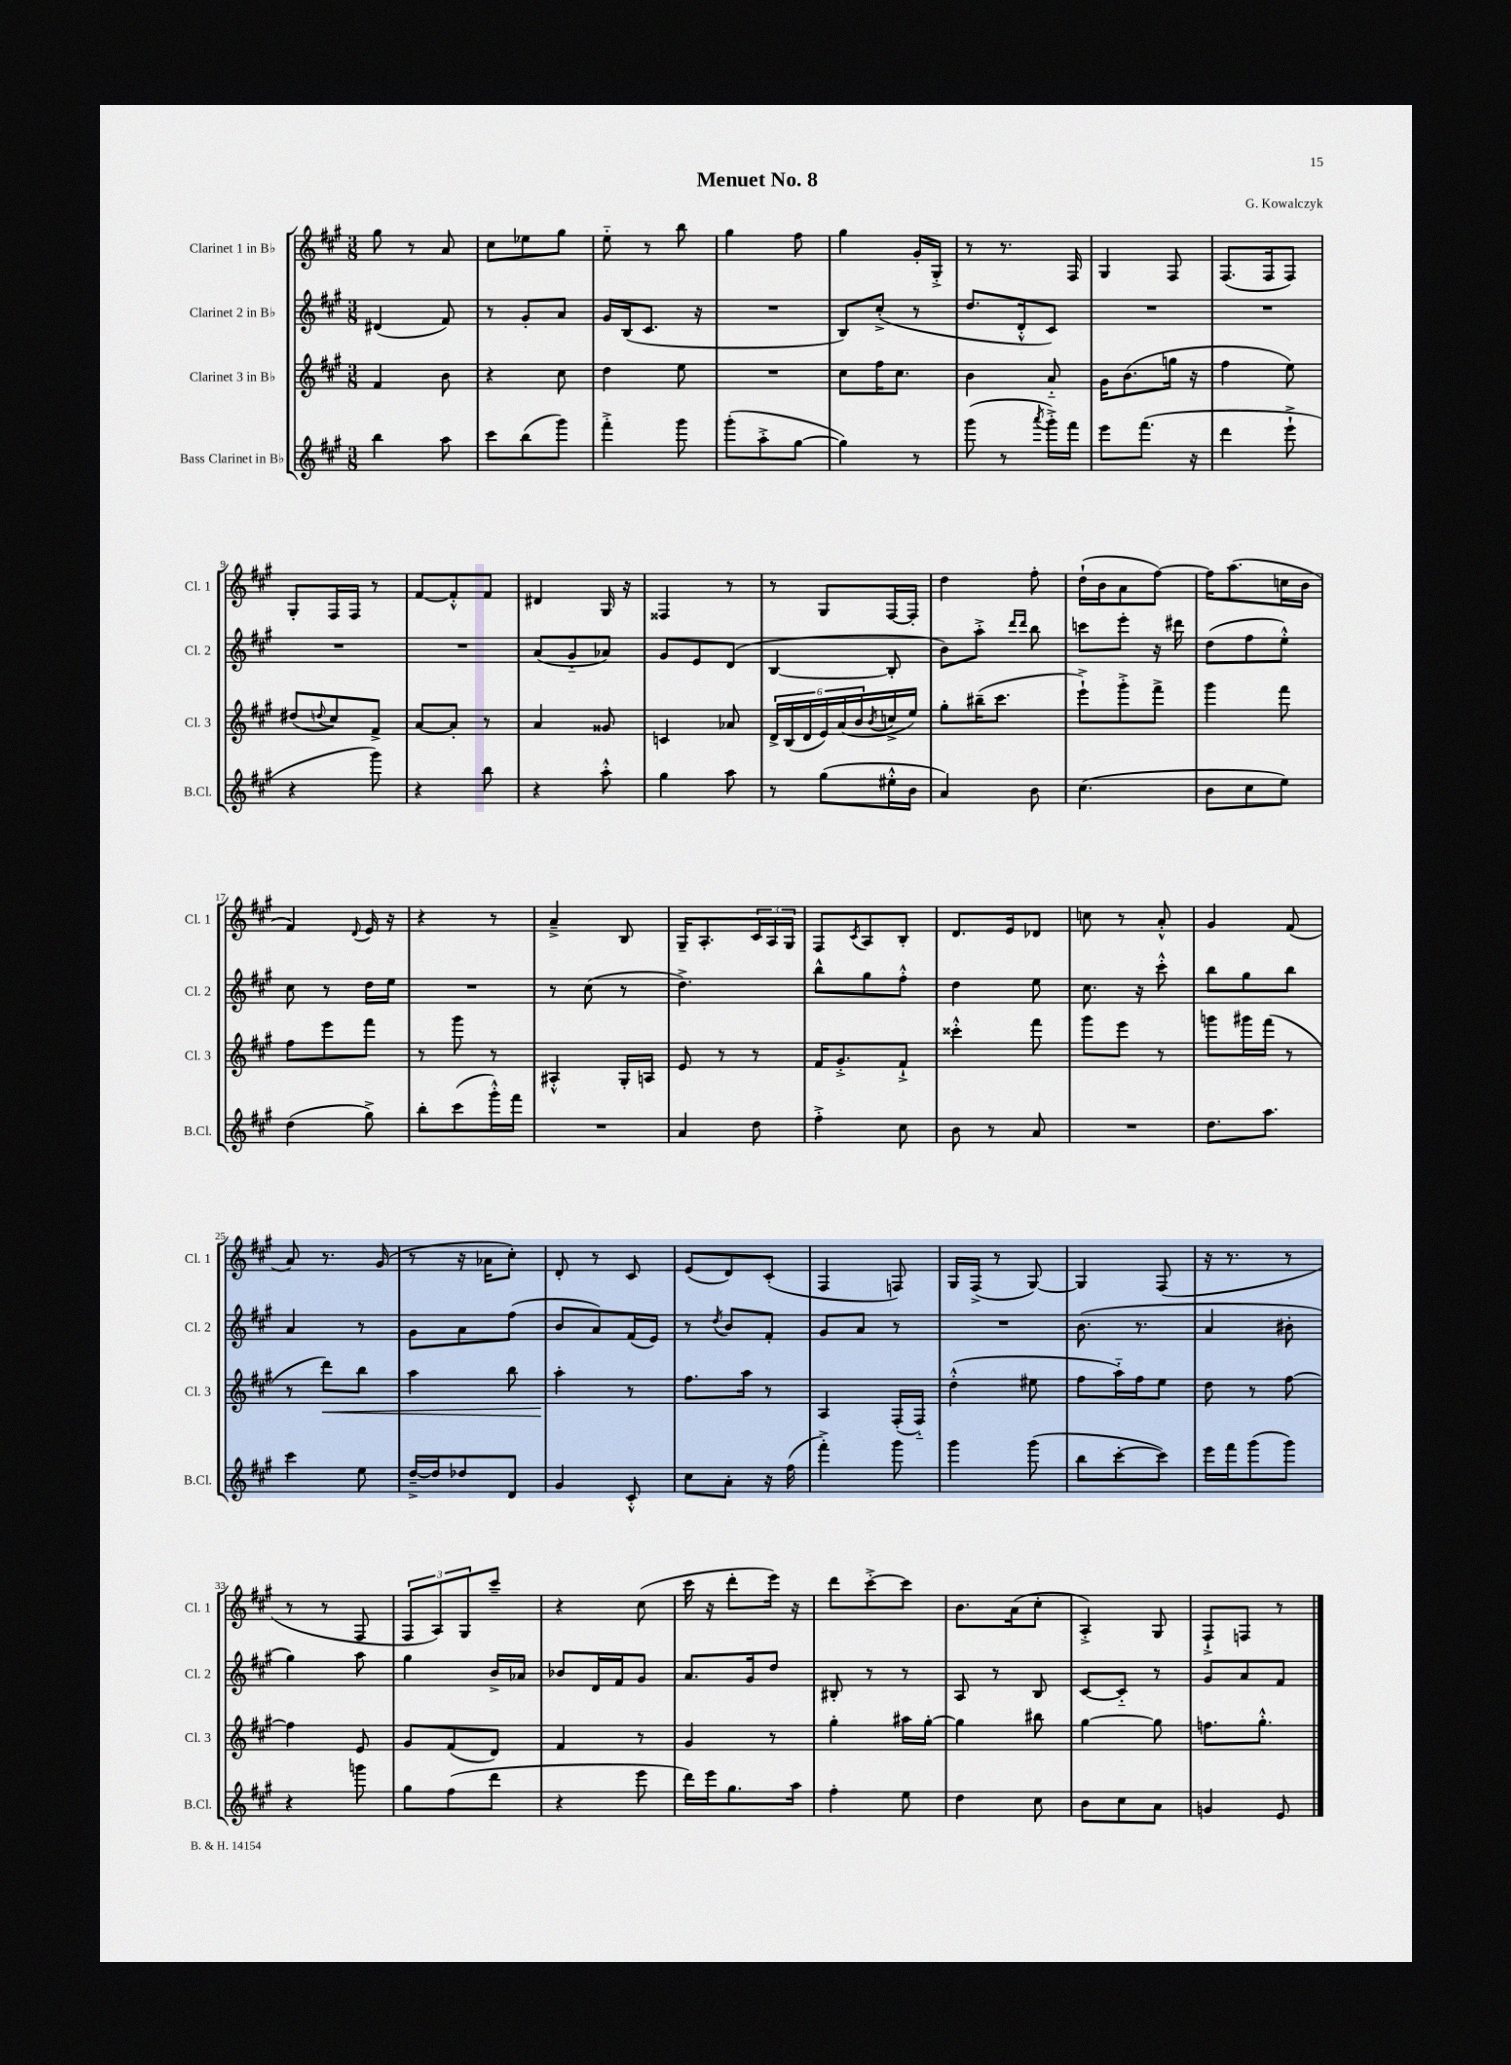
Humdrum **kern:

**kern	**kern	**dynam	**kern	**kern
*part4	*part3	*part3	*part2	*part1
*staff4	*staff3	*staff3	*staff2	*staff1
*I"Bass Clarinet in B♭	*I"Clarinet 3 in B♭	*	*I"Clarinet 2 in B♭	*I"Clarinet 1 in B♭
*I'B.Cl.	*I'Cl. 3	*	*I'Cl. 2	*I'Cl. 1
*clefG2	*clefG2	*	*clefG2	*clefG2
*k[f#c#g#]	*k[f#c#g#]	*	*k[f#c#g#]	*k[f#c#g#]
*M3/8	*M3/8	*	*M3/8	*M3/8
=1	=1	=1	=1	=1
4bb\	4f#/	.	(4d#X/	8gg#\
.	.	.	.	8r
8aa\	8b\	.	8f#/)	8a/
=2	=2	=2	=2	=2
8ccc#\L	4r	.	8r	8cc#\L
(8bb\	.	.	8g#'/L	8ee-X\
8ggg#\J)	8cc#\	.	8a/J	8gg#\J
=3	=3	=3	=3	=3
4fff#'^\	4dd\	.	16g#/LL	8ee\
.	.	.	(16B/J	.
.	.	.	8.c#/J	8r
8ggg#\	8ee\	.	.	8bb\
.	.	.	16r	.
=4	=4	=4	=4	=4
(8ggg#'\L	4.r	.	4.r	4gg#\
8aa'^\	.	.	.	.
[8gg#\J	.	.	.	8ff#\
=5	=5	=5	=5	=5
4gg#\])	8cc#\L	.	8B/L)	4gg#\
.	16ff#\K	.	(8cc#'^/J	.
.	8.cc#\J	.	.	.
8r	.	.	8r	16g#'/LL
.	.	.	.	16G#'^/JJ
=6	=6	=6	=6	=6
(8ggg#\	4b\	.	8.dd/L	8r
8r	.	.	.	8.r
.	.	.	16d'^^/k	.
8qaaa/	.	.	.	.
16ggg#'^\LL)	8a/	.	8c#/J)	.
16fff#\JJ	.	.	.	16F#/
=7	=7	=7	=7	=7
8eee\L	16g#\KL	.	4.r	4G#/
.	(8.b\	.	.	.
(8.fff#\J	.	.	.	.
.	16ggn\Jk	.	.	8F#/
16r	16r	.	.	.
=8	=8	=8	=8	=8
4ddd\	4ff#\	.	4.r	(8.F#/L
.	.	.	.	16F#/k
8eee`^\	8ee\)	.	.	8F#/J)
!!LO:LB:g=z
=9	=9	=9	=9	=9
4r	(8dd#X/L	.	4.r	8G#'/L
.	8qqddn/	.	.	.
.	8cc#/)	.	.	16F#/L
.	.	.	.	16F#/JJ
8ggg#\)	8f#^/J	.	.	8r
=10	=10	=10	=10	=10
4r	[8a/L	.	4.r	[8f#/L
.	8a'/J]	.	.	8f#'^^/]
8bb\	8r	.	.	8f#/J
=11	=11	=11	=11	=11
4r	4a/	.	(8a/L	4d#X/
.	.	.	8g#/	.
8aa'^^\	8g##X/	.	8a-X/J)	16G#/
.	.	.	.	16r
=12	=12	=12	=12	=12
4gg#\	4cn/	.	8g#/L	4F##X/
.	.	.	8e/	.
8aa\	8a-X/	.	(8d/J	8r
=13	=13	=13	=13	=13
8r	24d^/LL	.	[4B/	8r
.	(24B/	.	.	.
.	24d/	.	.	.
(8gg#\L	24e/)	.	.	8G#/L
.	(24a/	.	.	.
.	24b/	.	.	.
.	8qb/	.	.	.
16ee#X'^^\L	16ccn^/	.	8B'/]	[16F#/L
16b\JJ	16ee/JJ)	.	.	16F#'/JJ]
=14	=14	=14	=14	=14
4a/)	8gg#'\L	.	8b\L)	4dd\
.	(16bb#X~\K	.	8aa'^\J	.
.	8.ccc#\J	.	.	.
.	.	.	16qqddd/LL	.
.	.	.	16qqddd/JJ	.
8b\	.	.	8bb\	8ff#'\
=15	=15	=15	=15	=15
(4.cc#\	8eee`^\L)	.	8cccn\L	(16dd`\LL
.	.	.	.	16b\J
.	8ggg#'^\	.	8eee'\J	8a\
.	8fff#^\J	.	16r	[8ff#\J)
.	.	.	16ddd#X\	.
=16	=16	=16	=16	=16
8b\L	4ggg#\	.	(8dd\L	16ff#\KL]
.	.	.	.	(8.aa\
8cc#\	.	.	8ff#\	.
8ee\J)	8fff#\	.	8ee'^^\J)	16ccn\L
.	.	.	.	16b\JJ
!!LO:LB:g=z
=17	=17	=17	=17	=17
(4dd\	8ff#\L	.	8cc#\	4f#/)
.	8eee\	.	8r	.
.	.	.	.	8qqd/
8gg#^\)	8fff#\J	.	16dd\LL	16e/
.	.	.	16ee\JJ	16r
=18	=18	=18	=18	=18
8bb'\L	8r	.	4.r	4r
(8ccc#\	8ggg#\	.	.	.
16ggg#'^^\L)	8r	.	.	8r
16fff#\JJ	.	.	.	.
=19	=19	=19	=19	=19
4.r	4A#X'^^/	.	8r	4a~^/
.	.	.	(8cc#\	.
.	16G#'/LL	.	8r	8B/
.	16An/JJ	.	.	.
=20	=20	=20	=20	=20
4a/	8e/	.	4.dd^\)	16G#~/KL
.	.	.	.	8.A'/
.	8r	.	.	.
8dd\	8r	.	.	24c#/L
.	.	.	.	24A/
.	.	.	.	24G#/JJ
=21	=21	=21	=21	=21
4ff#'^\	16f#/KL	.	8bb^^\L	8F#/L
.	8.g#'^/	.	.	.
.	.	.	.	8qc#/
.	.	.	8gg#\	8A/
8cc#\	8f#`^/J	.	8ff#'^^\J	8B'/J
=22	=22	=22	=22	=22
8b\	4ccc##X'^^\	.	4dd\	8.d/L
8r	.	.	.	.
.	.	.	.	16e/k
8a/	8fff#\	.	8ee\	8d-X/J
=23	=23	=23	=23	=23
4.r	8ggg#\L	.	8.cc#\	8ccn\
.	8eee\J	.	.	8r
.	.	.	16r	.
.	8r	.	8ccc#'^^\	8a'^^/
=24	=24	=24	=24	=24
8.dd\L	8gggn\L	.	8bb\L	4g#/
.	16ggg#X\L	.	8gg#\	.
8.aa\J	(16fff#\JJ	.	.	.
.	8r	.	8bb\J	(8f#/
!!LO:LB:g=z
=25	=25	=25	=25	=25
4ccc#\	8r	.	4a/	8a/)
!	!	!LO:HP:b	!	!
.	8ddd\L)	<	.	8.r
8ee\	8bb\J	.	8r	.
.	.	.	.	(16g#/
=26	=26	=26	=26	=26
[16dd~^/LL	4aa\	.	8g#\L	8r
16dd/J]	.	.	.	.
8dd-X/	.	.	8a\	16r
.	.	.	.	16a-X\KL
8d/J	8bb\	.	(8ff#\J	8cc#'\J)
=27	=27	=27	=27	=27
4g#/	4aa'\	.	8b/L	8d'/
.	.	.	8a/)	8r
8c#'^^/	8r	[	(16f#/L	8c#/
.	.	.	16e/JJ)	.
=28	=28	=28	=28	=28
8cc#\L	8.ff#\L	.	8r	(8e/L
.	.	.	8qdd/	.
8a'\J	.	.	8b/L	8d/)
.	16aa\Jk	.	.	.
16r	8r	.	8f#'/J	(8c#'/J
(16ff#\	.	.	.	.
=29	=29	=29	=29	=29
4fff#'^\)	4A/	.	8g#/L	4F#/
.	.	.	8a/J	.
8ggg#\	(16F#'/LL	.	8r	8Fn/)
.	16F#/JJ)	.	.	.
=30	=30	=30	=30	=30
4ggg#\	(4dd'^^\	.	4.r	16G#/LL
.	.	.	.	(16F#^/JJ
.	.	.	.	8r
(8ggg#\	8ee#X\	.	.	[8G#/)
=31	=31	=31	=31	=31
8bb\L	8ff#\L	.	(8.b\	4G#/]
[8ccc#'\	16aa\L)	.	.	.
.	16ff#\J	.	8.r	.
8ccc#\J])	8ee\J	.	.	(8F#/
=32	=32	=32	=32	=32
16eee\LL	8dd\	.	4a/	16r
16fff#\J	.	.	.	8.r
(8ggg#\	8r	.	.	.
8ggg#\J)	[8ff#\	.	8b#X'\	8r
!!LO:LB:g=z
=33	=33	=33	=33	=33
4r	4ff#\]	.	4gg#\)	8r
.	.	.	.	8r
8gggn\	8e/	.	8aa\	8F#/
=34	=34	=34	=34	=34
8gg#\L	8g#/L	.	4gg#\	12F#/L
.	.	.	.	12A/)
(8ff#\	(8f#/	.	.	.
.	.	.	.	12G#/
8ddd\J	8d/J)	.	16b^/LL	8ccc#~/J
.	.	.	16a-X/JJ	.
=35	=35	=35	=35	=35
4r	4f#/	.	8b-X/L	4r
.	.	.	16d/L	.
.	.	.	16f#/J	.
8eee\	8r	.	8g#/J	(8cc#\
=36	=36	=36	=36	=36
16ddd\LL)	4g#/	.	8.a/L	16ccc#\
16eee\J	.	.	.	16r
8.gg#\	.	.	.	8ddd'\L
.	.	.	16g#/k	.
.	8r	.	8dd/J	16eee\Jk)
16aa\Jk	.	.	.	16r
=37	=37	=37	=37	=37
4ff#'\	4gg#'\	.	8B#X'/	8ddd\L
.	.	.	8r	[8ccc#'^\
8ee\	16aa#X\LL	.	8r	8ccc#\J]
.	[16gg#'\JJ	.	.	.
=38	=38	=38	=38	=38
4dd\	4gg#\]	.	8A/	8.b\L
.	.	.	8r	.
.	.	.	.	(16a\k
8cc#\	8bb#X\	.	8B/	8cc#'\J
=39	=39	=39	=39	=39
8b\L	[4gg#\	.	[8c#/L	4A'^/)
8cc#\	.	.	8c#/J]	.
8a\J	8gg#\]	.	8r	8G#/
=40	=40	=40	=40	=40
4gn/	8.ffn\L	.	8g#/L	8F#`^/L
.	.	.	8a/	8Fn/J
.	8.gg#'^^\J	.	.	.
8e/	.	.	8f#/J	8r
==	==	==	==	==
*-	*-	*-	*-	*-
